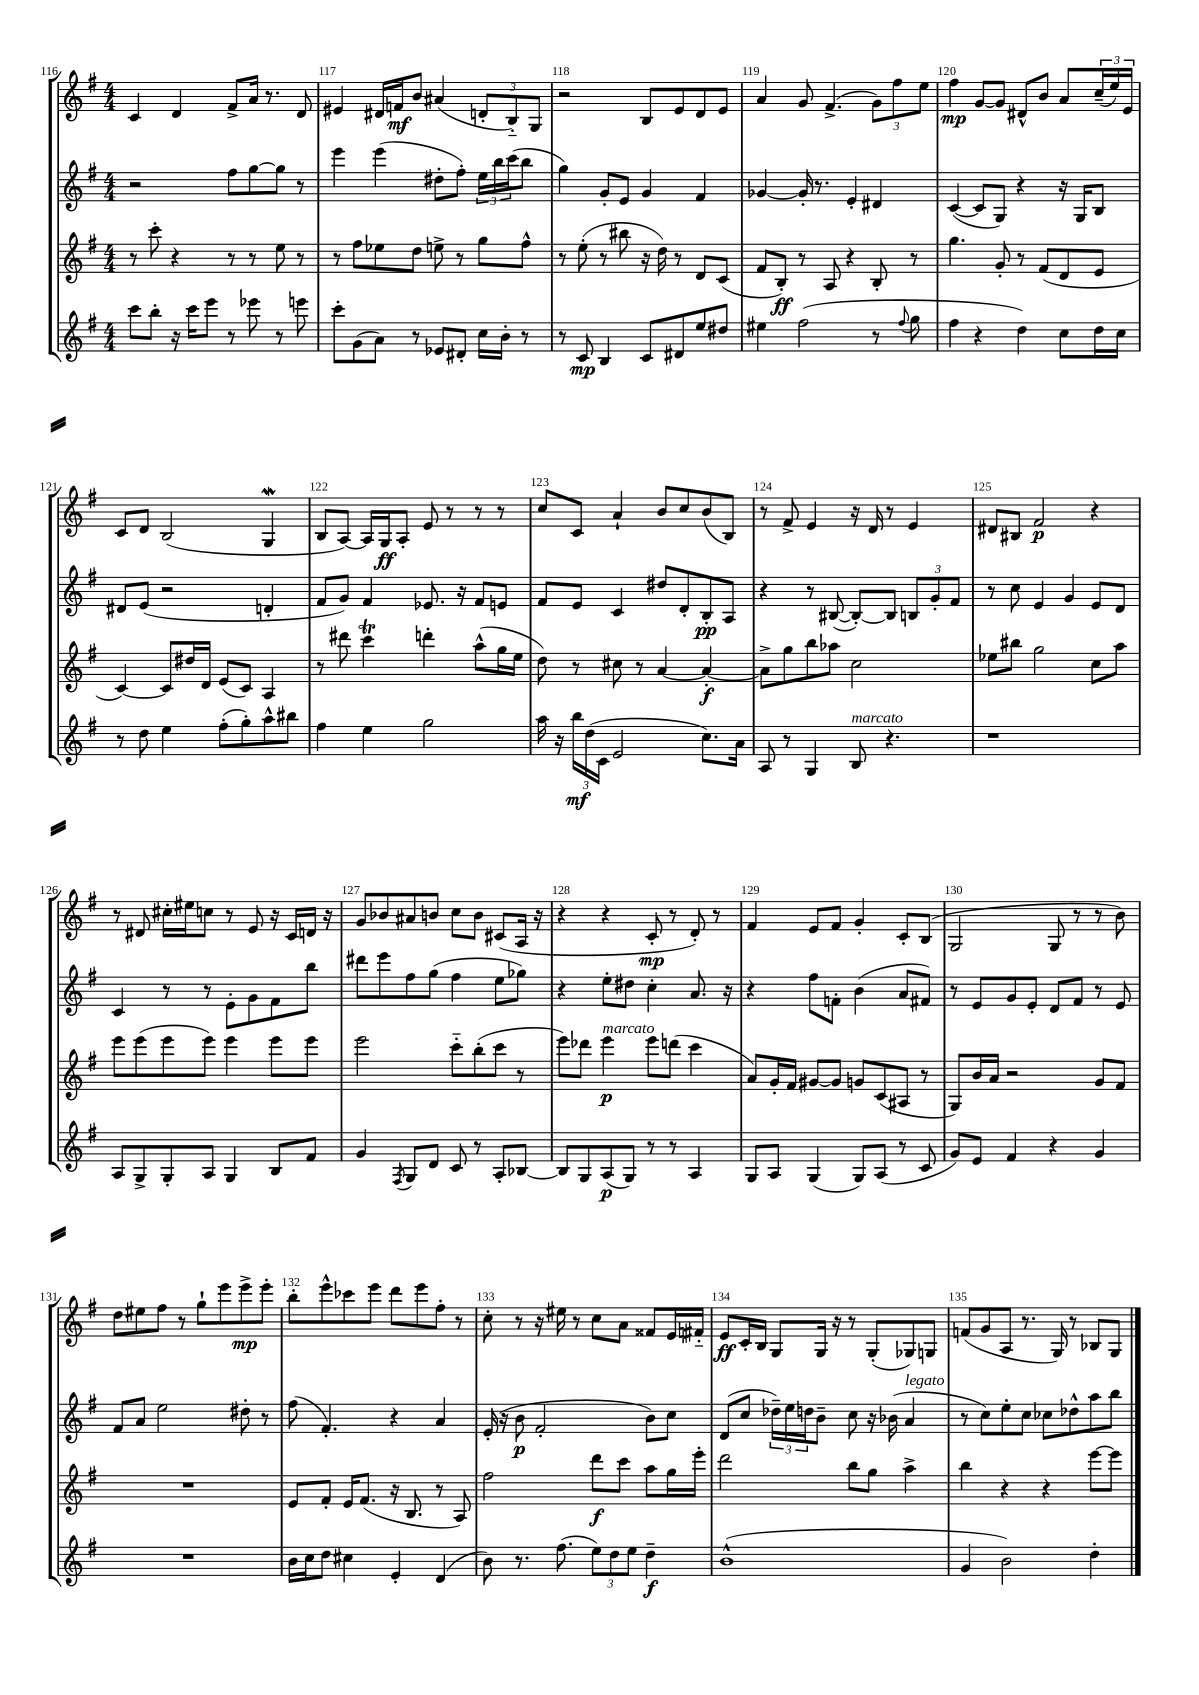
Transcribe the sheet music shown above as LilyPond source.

<<
\new StaffGroup <<
\new Staff = "s0" {
    \clef treble \key g \major \numericTimeSignature \time 4/4
    c'4 d'4 fis'8-> a'16 r8. d'8 |
    eis'4 dis'16 f'16\mf b'8 ais'4( \tuplet 3/2 { d'8-. b8-_) g8 } |
    r2 b8 e'8 d'8 e'8 |
    a'4 g'8 fis'4.->( \tuplet 3/2 { g'8) fis''8 e''8 } |
    fis''4\mp g'8~ g'8 dis'8-^ b'8 a'8 \tuplet 3/2 { c''16--( e''16) e'16 } |
    c'8 d'8 b2( g4\mordent |
    b8 a8~) a16 g16\ff a8-. e'8 r8 r8 r8 |
    c''8 c'8 a'4-! b'8 c''8 b'8( b8) |
    r8 fis'8-> e'4 r16 d'16 r8 e'4 |
    dis'8 bis8 fis'2\p r4 |
    r8 dis'8 cis''16-. eis''16 c''8 r8 e'8 r16 c'16 d'16 r16 |
    g'8 bes'8 ais'8 b'8 c''8 b'8 cis'8( a16 r16 |
    r4 r4 c'8-.\mp r8 d'8-.) r8 |
    fis'4 e'8 fis'8 g'4-. c'8-. b8( |
    g2 g8 r8 r8 b'8) |
    d''8 eis''8 fis''8 r8 g''8-! e'''8 e'''8->\mp e'''8-. |
    b''8-. e'''8-^ ces'''8 e'''8 d'''8 e'''8 fis''8-. r8 |
    c''8-. r8 r16 eis''16 r8 c''8 a'8 fisis'8 e'16 fis'16-_ |
    e'8\ff c'16-. b16 g8 g16 r16 r8 g8-.( ges8) g8 |
    f'8( g'8 a8 r8. g16) r8 bes8 g8 \bar "|." |
}
\new Staff = "s1" {
    \clef treble \key g \major \numericTimeSignature \time 4/4
    r2 fis''8 g''8~ g''8 r8 |
    e'''4 e'''4( dis''8-. fis''8-.) \tuplet 3/2 { e''16 b''16 c'''16( } b''8 |
    g''4) g'8-. e'8 g'4 fis'4 |
    ges'4~ ges'16-. r8. e'4-. dis'4 |
    c'4~( c'8 g8) r4 r16 g16 b8 |
    dis'8 e'8( r2 d'4-. |
    fis'8 g'8) fis'4 ees'8. r16 fis'8 e'8 |
    fis'8 e'8 c'4 dis''8 d'8-. b8-.\pp a8 |
    r4 r8 bis8~( bis8~-.) bis8 \tuplet 3/2 { b8 g'8-. fis'8 } |
    r8 c''8 e'4 g'4 e'8 d'8 |
    c'4 r8 r8 e'8-. g'8 fis'8 b''8 |
    dis'''8 e'''8 fis''8 g''8( fis''4 e''8 ges''8) |
    r4 e''8-. dis''8 c''4-. a'8. r16 |
    r4 fis''8 f'8-. b'4( a'8 fis'8) |
    r8 e'8 g'8 e'8-. d'8 fis'8 r8 e'8 |
    fis'8 a'8 e''2 dis''8-. r8 |
    fis''8( fis'4.-.) r4 a'4 |
    e'16-.( r16 b'8\p fis'2-. b'8) c''8 |
    d'8( c''8 \tuplet 3/2 { des''16--) e''16 d''16 } b'8-- c''8 r16 bes'16( a'4^\markup { \italic "legato" } |
    r8 c''8) e''8-. c''8 ces''8 des''8-^ a''8 b''8 \bar "|." |
}
\new Staff = "s2" {
    \clef treble \key g \major \numericTimeSignature \time 4/4
    r8 c'''8-. r4 r8 r8 e''8 r8 |
    r8 fis''8 ees''8 d''8 e''8-> r8 g''8 fis''8-^ |
    r8 e''8-.( r8 bis''8 r16 d''16) r8 d'8 c'8( |
    fis'8 b8-.\ff) r8 a8 r4 b8-. r8 |
    g''4. g'8-. r8 fis'8( d'8 e'8 |
    c'4~) c'8 dis''16 d'16 e'8( c'8) a4 |
    r8 dis'''8 c'''4\trill d'''4-. a''8-^( g''16 e''16 |
    d''8) r8 cis''8 r8 a'4~ a'4~-.\f |
    a'8-> g''8 b''8 aes''8 c''2 |
    ees''8 bis''8 g''2 c''8 a''8 |
    e'''8 e'''8( e'''8 e'''8) e'''4 e'''8 e'''8 |
    e'''2 c'''8-_ b''8-.( c'''8 r8 |
    e'''8) des'''8 e'''4\p^\markup { \italic "marcato" } e'''8 d'''8( c'''4 |
    a'8) g'16-. fis'16 gis'8~ gis'8 g'8 c'8( ais8 r8 |
    g8) b'16 a'16 r2 g'8 fis'8 |
    R1 |
    e'8 fis'8-. e'16 fis'8.( r16 b8. r8 a8) |
    fis''2 d'''8\f c'''8 a''8 g''16 e'''16-. |
    d'''2 b''8 g''8 a''4-> |
    b''4 r4 r4 e'''8~ e'''8 \bar "|." |
}
\new Staff = "s3" {
    \clef treble \key g \major \numericTimeSignature \time 4/4
    c'''8 b''8-. r16 c'''16 e'''8 r8 ees'''8 r8 e'''8 |
    c'''8-. g'8( a'8) r8 ees'8 dis'8-. c''16 b'16-. r8 |
    r8 c'8\mp b4 c'8 dis'8 e''8 dis''8 |
    eis''4 fis''2( r8 \appoggiatura { fis''8 } g''8 |
    fis''4 r4 d''4) c''8 d''16 c''16 |
    r8 d''8 e''4 fis''8-.( g''8-.) a''8-^ bis''8 |
    fis''4 e''4 g''2 |
    a''16 r16 \tuplet 3/2 { b''16\mf d''16( c'16 } e'2 c''8.) a'16 |
    a8 r8 g4 b8^\markup { \italic "marcato" } r4. |
    r1 |
    a8 g8-> g8-. a8 g4 b8 fis'8 |
    g'4 \acciaccatura { fis8 } g8 d'8 c'8 r8 a8-. bes8~ |
    bes8 g8 a8\p( g8) r8 r8 a4 |
    g8 a8 g4( g8) a8( r8 c'8 |
    g'8) e'8 fis'4 r4 g'4 |
    R1 |
    b'16 c''16 d''8 cis''4 e'4-. d'4( |
    b'8) r8. fis''8.( \tuplet 3/2 { e''8) d''8 e''8 } d''4--\f |
    b'1-^( |
    g'4 b'2) d''4-. \bar "|." |
}
>>
>>
\layout { \context { \Score currentBarNumber = #116 \override BarNumber.break-visibility = ##(#f #t #t) barNumberVisibility = #all-bar-numbers-visible } }
